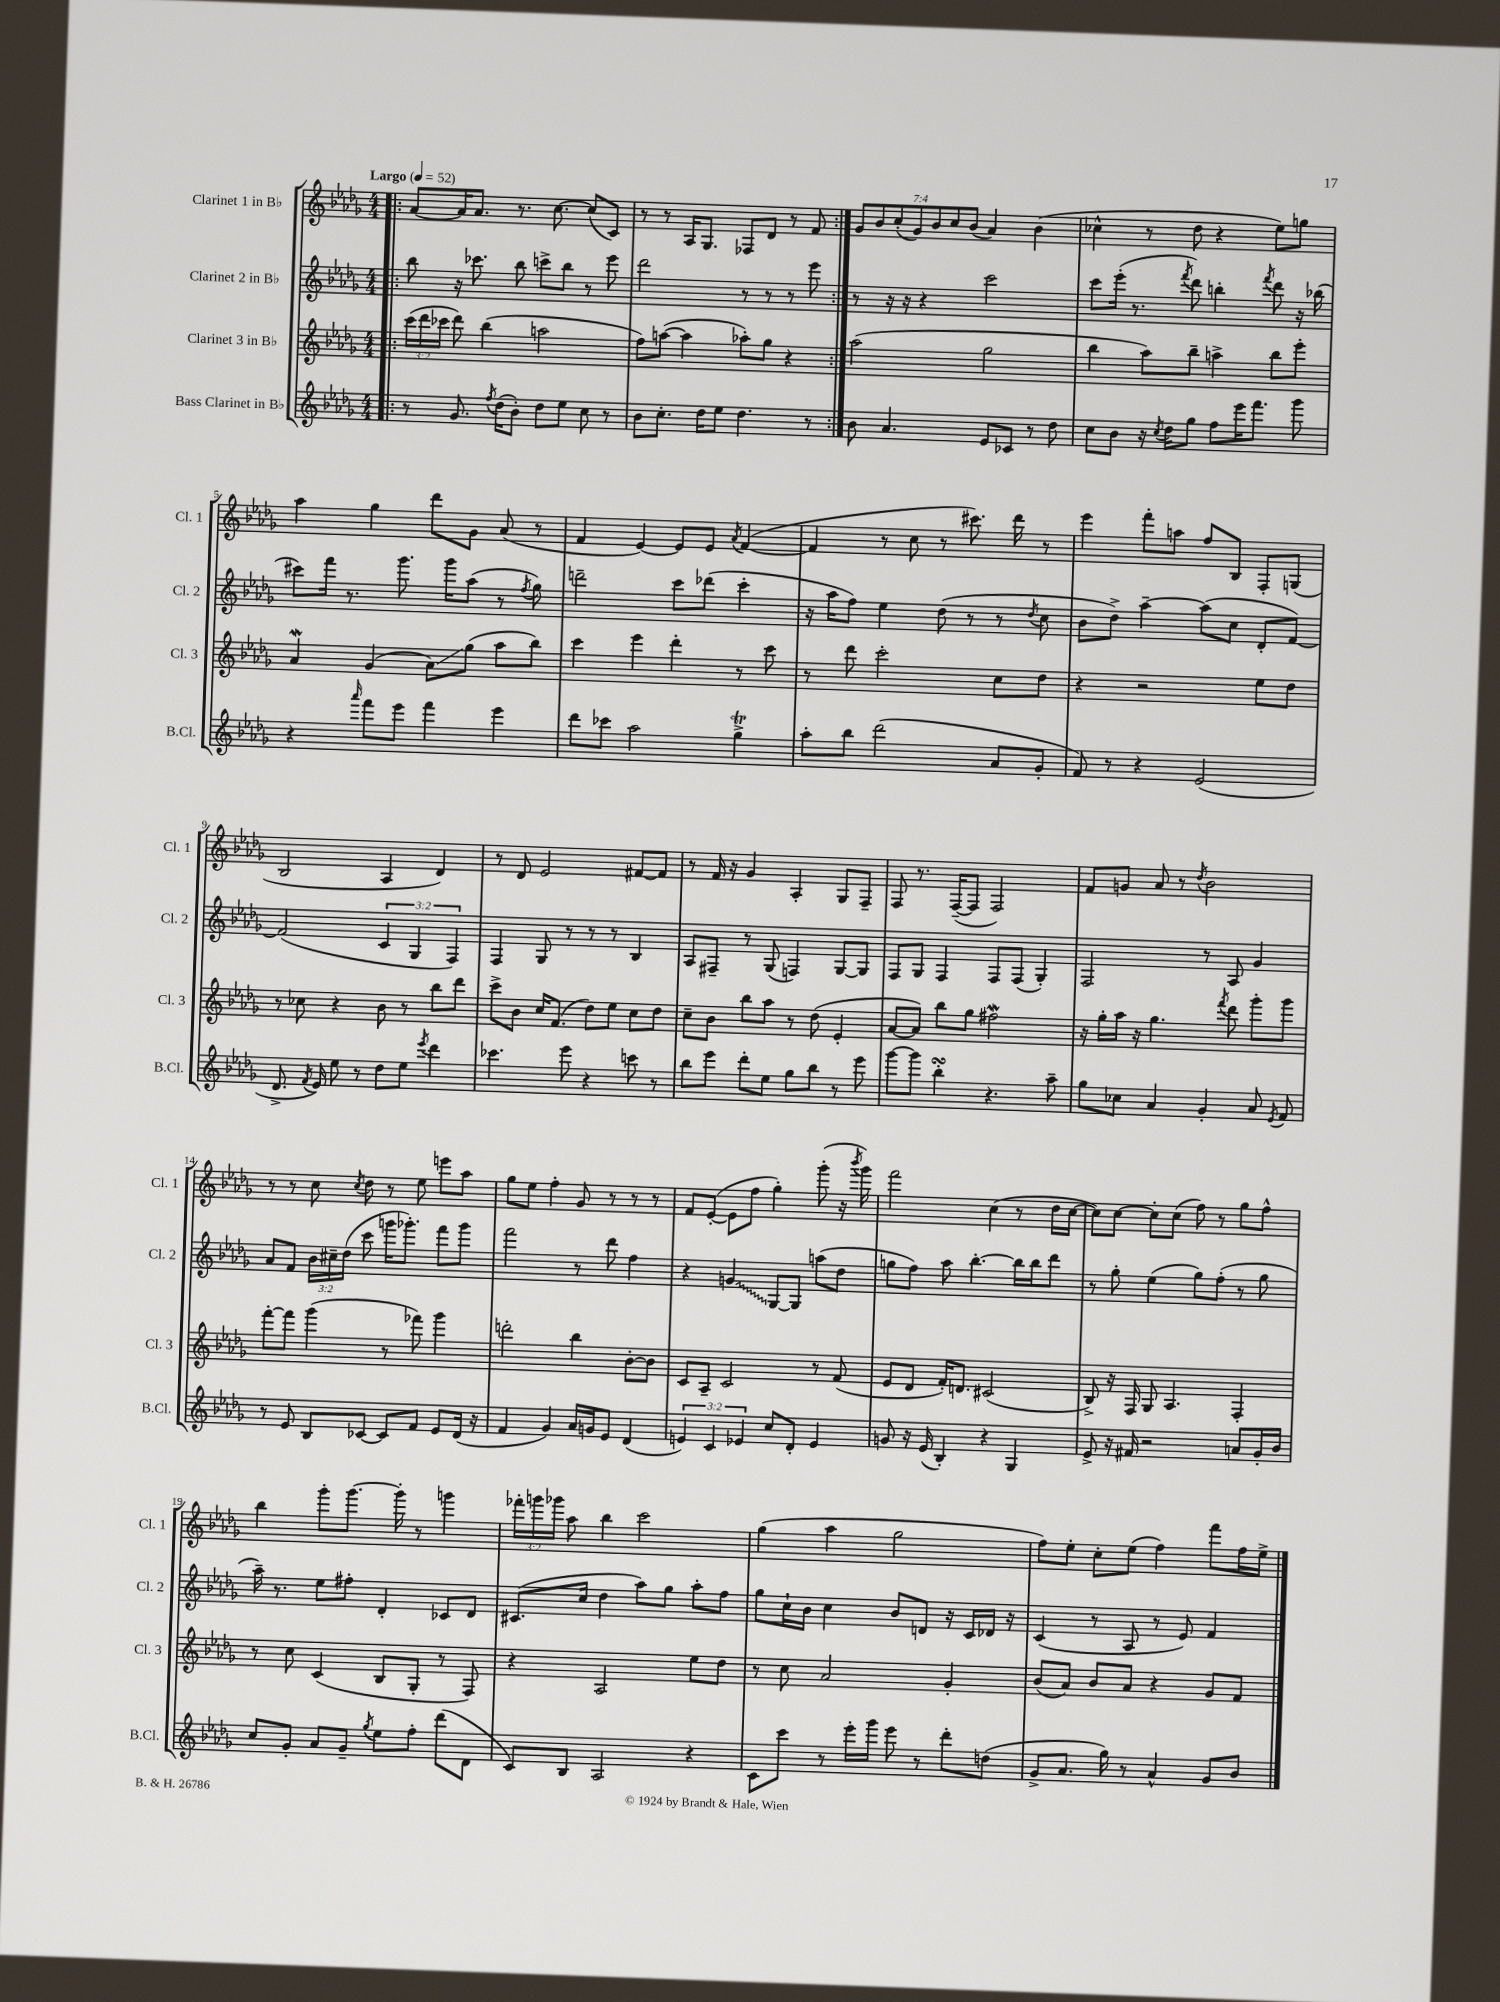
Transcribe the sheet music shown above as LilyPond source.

<<
\new StaffGroup <<
\new Staff = "s0" \with { instrumentName = "Clarinet 1 in Bb" shortInstrumentName = "Cl. 1" } {
    \clef treble \key des \major \numericTimeSignature \time 4/4 \override Staff.TupletNumber.text = #tuplet-number::calc-fraction-text \tempo "Largo" 4 = 52
    \autoBeamOff \repeat volta 2 { \bar ".|:" aes'8[~ aes'16 aes'8.] r8. c''8.~ c''8[( c'8]) |
    r8 r8 aes16[ ges8.] fes8[ des'8] r8 f'8 | }
    \tuplet 7/4 { ges'8[ bes'8 c''8-.( ges'8) bes'8 c''8 bes'8]( } aes'4) bes'4( |
    ces''4-^ r8 des''8 r4 ees''8[) g''8] |
    aes''4 ges''4 des'''8[ ges'8] aes'8( r8 |
    f'4 ees'4~) ees'8[ ees'8] \acciaccatura { aes'8 } f'4~( |
    f'4 r8 c''8 r8 cis'''8.) des'''16 r8 |
    ees'''4 f'''8[-. a''8] f''8[ bes8] f8[-. g8]( |
    bes2 aes4 des'4) |
    r8 des'8 ees'2 fis'8[~ fis'8] |
    r8 f'16 r16 ges'4 aes4-. ges8[ f8]-- |
    f8 r8. f16[~--( f8] f2) |
    f'8[ g'8] aes'8 r8 \acciaccatura { des''8 } bes'2 |
    r8 r8 c''8 \acciaccatura { c''8 } des''8 r8 ees''8 e'''8[ aes''8] |
    ges''8[ ees''8] f''4-. ges'8 r8 r8 r8 |
    f'8[ ees'8]~-.( ees'8[ f''8] ges''4-.) ges'''8-.( r16 \acciaccatura { bes'''8 } ges'''16) |
    f'''2 c''4( r8 des''16[ c''16]~ |
    c''8[) c''8]~ c''8[-. c''8]( f''8) r8 ges''8[ f''8]-^ |
    bes''4 ges'''8[-. ges'''8.]~ ges'''16-. r8 g'''4 |
    \tuplet 3/2 { fes'''16[-. g'''16 ges'''16] } aes''8 bes''4 c'''2 |
    ges''4( aes''4 ges''2 |
    f''8[) ees''8]-. c''8[-. ees''8]( f''4) f'''8[ f''16 ees''16]-> \bar "|." |
}
\new Staff = "s1" \with { instrumentName = "Clarinet 2 in Bb" shortInstrumentName = "Cl. 2" } {
    \clef treble \key des \major \numericTimeSignature \time 4/4 \override Staff.TupletNumber.text = #tuplet-number::calc-fraction-text
    \autoBeamOff \repeat volta 2 { \bar ".|:" bes''8 r16 ces'''8. bes''8 c'''8[-> bes''8] r8 ees'''8 |
    des'''2 r8 r8 r8 ees'''8 | }
    r8 r16 r16 r4 c'''2 |
    c'''8[ ees'''16]-.( r8. \acciaccatura { f'''8 } des'''8) b''4-. \acciaccatura { f'''8 } des'''8 r16 bes''16( |
    cis'''8[) f'''16] r8. ges'''8. ges'''16[ aes''8]( r8 \acciaccatura { f''8 } ges''8) |
    d'''2-- c'''8[ des'''8]( c'''4-. |
    r16 aes''16[ f''8]) ees''4 des''8( r8 r8 \acciaccatura { des''8 } c''8 |
    bes'8[ des''8]->) aes''4~-- aes''8[( c''8] des'8[-. f'8]~) |
    f'2( \tuplet 3/2 { c'4 ges4 f4) } |
    f4 ges8 r8 r8 r8 bes4 |
    aes8[ fis8]-- r8 ges8( f4) ges8[~ ges8] |
    f8[ ges8] f4 f8[ f8]( ges4-.) |
    f2 r8 aes8 ges'4 |
    aes'8[ f'8] \tuplet 3/2 { bes'16[ cis''16-- des''16]( } c'''8 g'''16[ ges'''8.]-.) f'''8[ ges'''8] |
    f'''2 r8 des'''8 f''4 |
    r4 \once \override Glissando.style = #'zigzag g'4\glissando ges8[~ ges8] a''8[( des''8] |
    g''8[ f''8]) aes''8 bes''4.~-. bes''16[ bes''16 des'''8] |
    r8 ges''8-. ees''4( ges''8[) f''8]-.( r8 ges''8 |
    aes''16--) r8. ees''8[ fis''8]-. des'4-. ces'8[ des'8] |
    cis'8.[( c''16] des''4 aes''8[) ges''8] aes''8[-. f''8] |
    ges''8[ c''16-! bes'16] c''4 bes'8[ d'8] r16 c'16[ des'16] r16 |
    c'4( r8 aes8 r8 ees'8) f'4 \bar "|." |
}
\new Staff = "s2" \with { instrumentName = "Clarinet 3 in Bb" shortInstrumentName = "Cl. 3" } {
    \clef treble \key des \major \numericTimeSignature \time 4/4 \override Staff.TupletNumber.text = #tuplet-number::calc-fraction-text
    \autoBeamOff \repeat volta 2 { \bar ".|:" \tuplet 3/2 { c'''16[( des'''16 ces'''16] } des'''8) bes''4( a''2 |
    f''8[) a''8]~( a''4 aes''8[-.) ges''8] r4 | }
    aes''2( ges''2 |
    bes''4 aes''8[) bes''8]-- a''4-> bes''8[ ees'''8]-. |
    aes'4\mordent ges'4( aes'8[\glissando) ges''8]( aes''8[ bes''8]) |
    c'''4 ees'''4 des'''4-. r8 c'''8 |
    r8 des'''8 c'''2-. c''8[ des''8] |
    r4 r2 ees''8[ des''8] |
    r8 ces''8 r4 bes'8 r8 bes''8[ des'''8] |
    c'''8[-> bes'8] c''16[ f'8.]( des''8[) ees''8] c''8[ des''8] |
    c''8[-- bes'8] bes''8[ aes''8] r8 des''8( ees'4-. |
    aes'8[~ aes'8]) bes''8[ ges''8] fis''2\mordent |
    r16 ges''16[-. aes''16] r16 ges''4. \acciaccatura { f'''8 } des'''8 ges'''8[-. ges'''8] |
    f'''8[~-. f'''8] ges'''4( r8 fes'''8) ges'''4 |
    d'''2-. bes''4 bes'8[~-. bes'8] |
    c'8[ aes8]-- c'2 r8 f'8( |
    ees'8[ des'8] f'16[-.) d'8.] cis'2( |
    bes8->) r16 f16 ges8 aes4. f4-. |
    r8 c''8 c'4( bes8[ ges8]-. r8 f8) |
    r4 aes2 ees''8[ des''8] |
    r8 c''8 aes'2 ges'4-. |
    bes'8[( aes'8]) bes'8[ aes'8] r4 ges'8[ f'8] \bar "|." |
}
\new Staff = "s3" \with { instrumentName = "Bass Clarinet in Bb" shortInstrumentName = "B.Cl." } {
    \clef treble \key des \major \numericTimeSignature \time 4/4 \override Staff.TupletNumber.text = #tuplet-number::calc-fraction-text
    \autoBeamOff \repeat volta 2 { \bar ".|:" r8 ges'8. \acciaccatura { f''8 } des''16[( bes'8]-.) des''8[ ees''8] c''8 r8 |
    bes'8[ c''8.]-. des''16[ ees''8] des''4. r8 | }
    bes'8 aes'4. ees'8[ ces'8] r8 des''8 |
    c''8[ bes'8] r16 \acciaccatura { c''8 } des''16[ ges''8] f''8[ ees'''16 f'''8.] ges'''8 |
    r4 \grace { aes'''16 } f'''8[ ees'''8] f'''4 ees'''4 |
    des'''8[ ces'''8] aes''2 ges''4->\trill |
    aes''8[-. bes''8] des'''2( aes'8[ ges'8]-. |
    f'8) r8 r4 ees'2( |
    des'8.-> \acciaccatura { f'8 } ees'16) ees''8 r8 des''8[ ees''8] \acciaccatura { ees'''8 } des'''4 |
    ces'''4. ees'''8 r4 c'''8 r8 |
    bes''8[ ees'''8] des'''8[-. ees''8] ges''8[ bes''8] r8 ees'''8 |
    ges'''8[~ ges'''8] bes''4-.\turn r4. aes''8-- |
    ges''8[ ces''8] aes'4 ges'4-. aes'8 \acciaccatura { ees'8 } f'8 |
    r8 ees'8 bes8[ ces'8]~ ces'8[ f'8] ees'8[ des'16]( r16 |
    f'4 ges'4) aes'16[ g'16 ees'8] des'4( |
    \tuplet 3/2 { e'4) c'4 ees'4 } c''8[ des'8]-. ees'4 |
    g'8 r16 ees'16( bes4-.) r4 ges4 |
    ees'8-> r16 fis'16 r2 a'8[ ges'16-. bes'16] |
    c''8[ ges'8]-. aes'8[ ges'8]-- \acciaccatura { ges''8 } ees''8[ f''8]-. des'''8[( des'8] |
    c'8[) bes8] aes2 r4 |
    c'8[ c'''8] r8 ees'''16[-. ges'''16] ees'''8 r8 des'''8[-. d''8]( |
    ges'8[-> aes'8.] ges''16) r8 aes'4-^ ges'8[ bes'8] \bar "|." |
}
>>
>>
